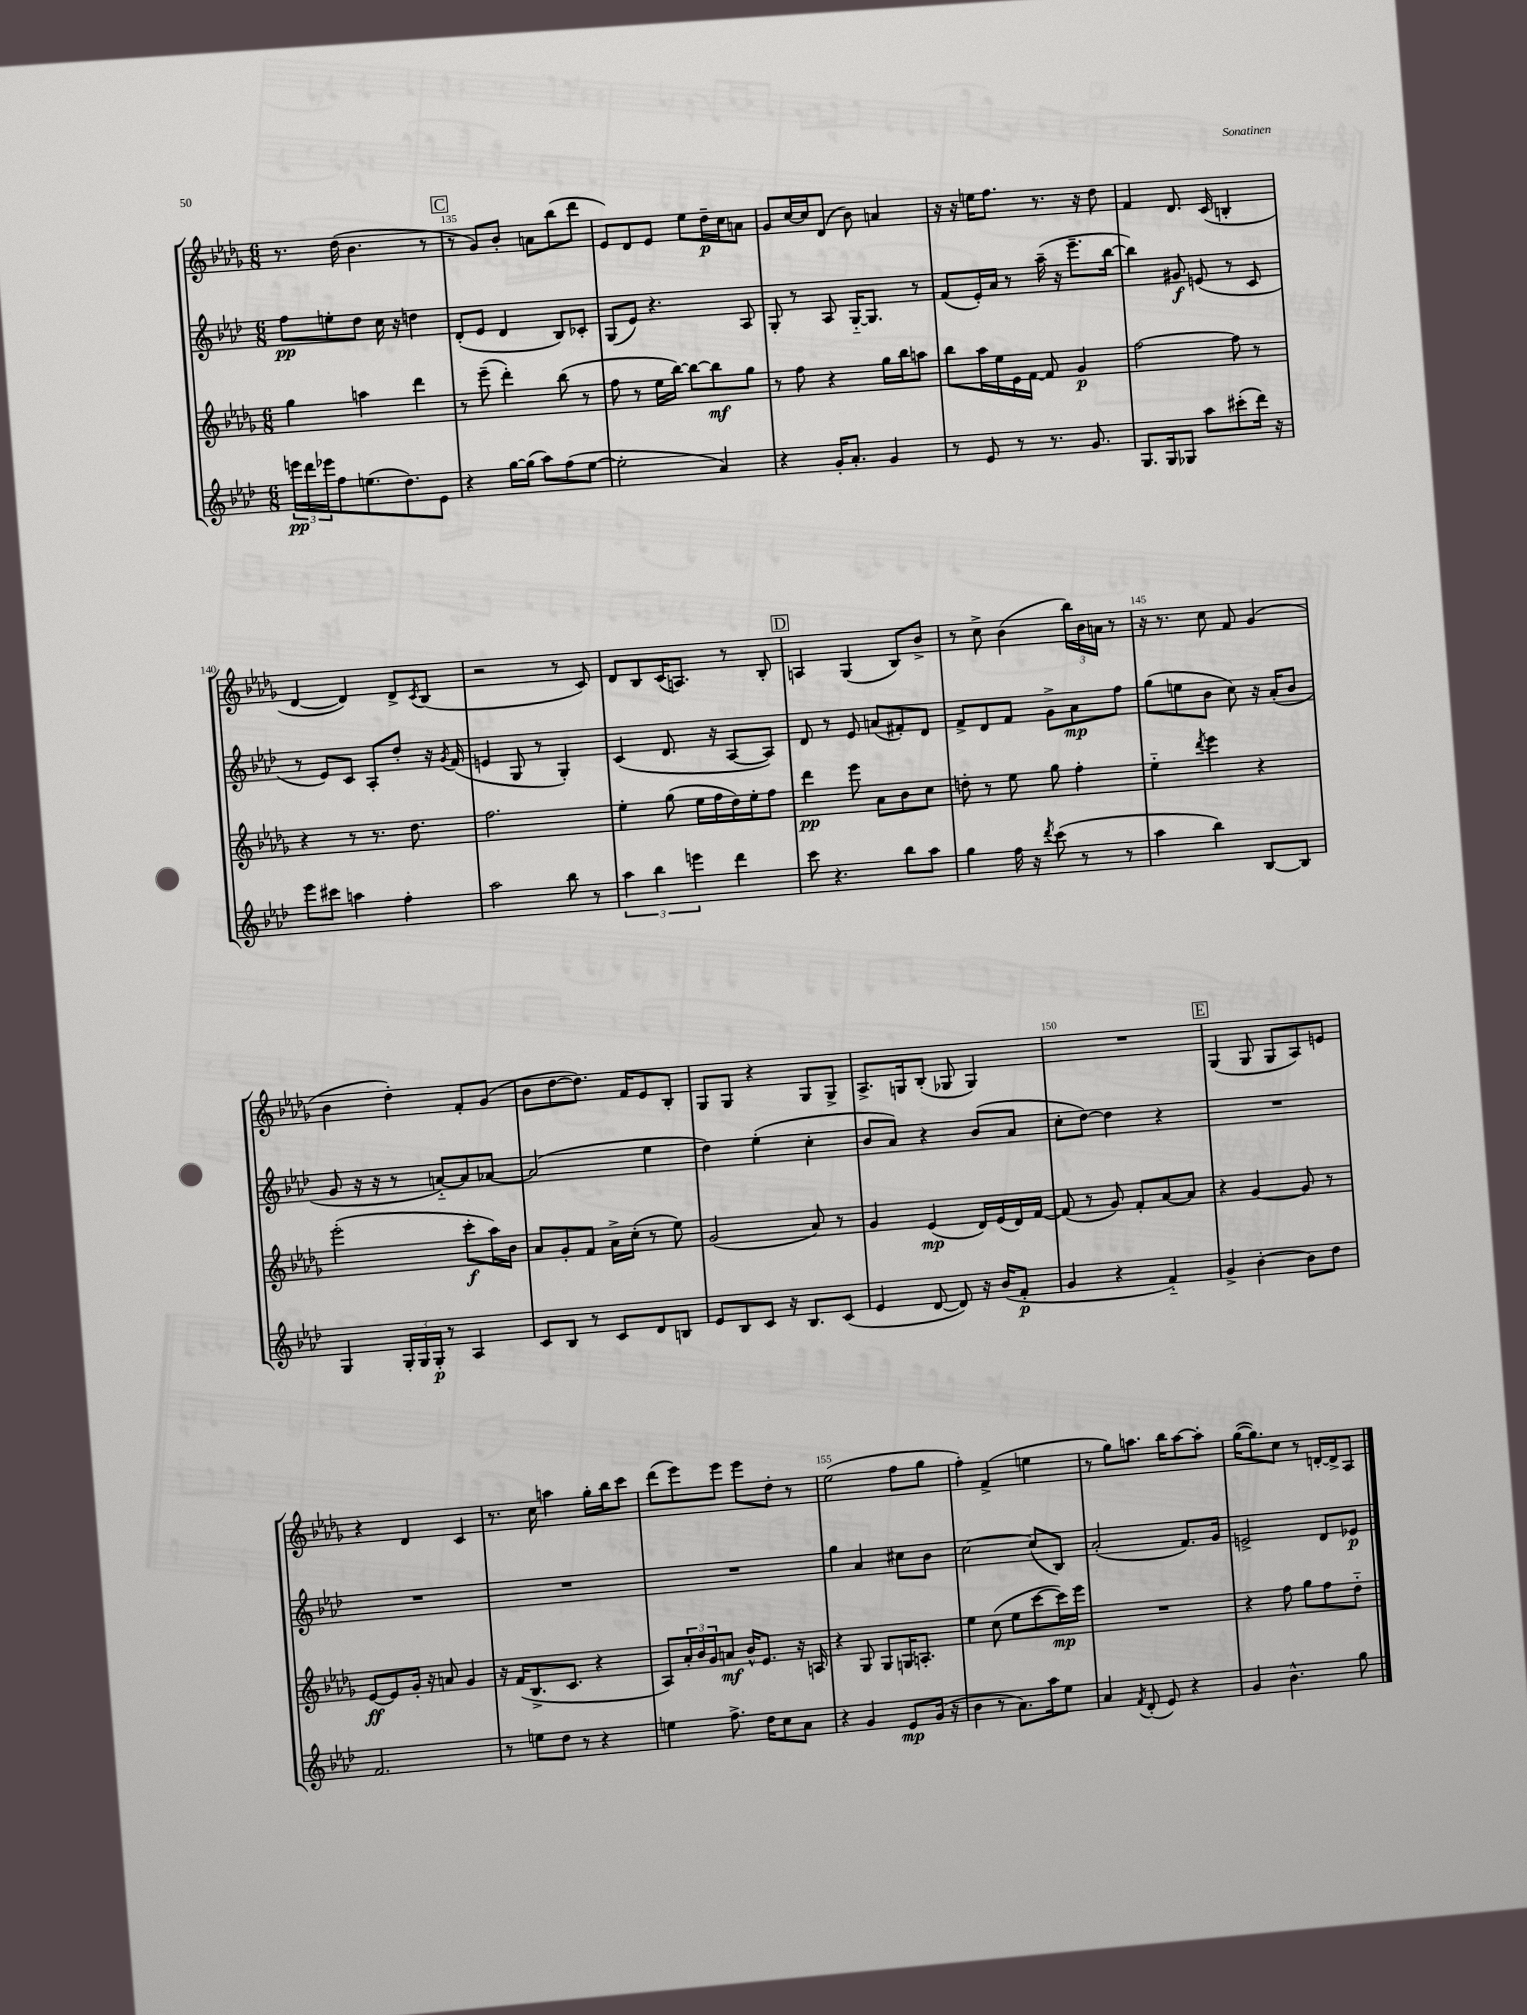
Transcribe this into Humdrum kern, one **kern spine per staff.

**kern	**kern	**kern	**kern
*staff4	*staff3	*staff2	*staff1
*clefG2	*clefG2	*clefG2	*clefG2
*k[b-e-a-d-]	*k[b-e-a-d-g-]	*k[b-e-a-d-]	*k[b-e-a-d-g-]
*M6/8	*M6/8	*M6/8	*M6/8
24eee	4gg-	8ff	8.r
24ddd-	.	.	.
24eee-	.	.	.
8ff	.	8ee'	.
.	.	.	(16dd-
(8.ee	4aa	8dd-	4.b-
.	.	16cc	.
8.dd-)	.	16r	.
.	4ddd-	4dd	.
8e-	.	.	8r
=	=	=	=
4r	8r	(8d-'	8r
.	(8eee-~	8e-	8g-)
[16gg	4ddd-')	4d-	8b-'
(16gg]	.	.	.
8aa-)	.	.	8a
(8ff	(8bb-	8B-)	(8bb-
[8ee-	8r	8c-'	8ddd-
=	=	=	=
2ee-']	8ff	(8G	8e-)
.	8r	8e-)	8d-
.	16ee-	4.r	8e-
.	[16bb-)	.	.
.	8bb-_	.	8ee-
4a-)	8bb-]	.	16dd-~
.	.	.	16cc
.	8gg-	8A-	8a
=	=	=	=
4r	8r	8G'	8g-
.	8ff	8r	[16cc
.	.	.	16cc]
16g'	4r	8A-	(8d-
8.a-'	.	.	.
.	.	[16G'~	8b-)
.	.	8.G]	.
4g	16gg-	.	4a
.	16bb-	.	.
.	8aa	8r	.
=	=	=	=
8r	8bb-	(8f	16r
.	.	.	16r
8e-	16aa-	16e-')	16ee
.	16ee-	16a-	8.ff
8r	16e-	8r	.
.	[16f	.	.
8.r	8f]	(16aa-~	8.r
.	.	16r	.
.	4g-	8.eee-~	.
8.g	.	.	16r
.	.	.	8dd-
.	.	[16bb-	.
=	=	=	=
8.G	[2ff	4bb-])	4f
16G	.	.	.
8G-	.	8g#	8.d-
8aa-	.	(8e	.
.	.	.	(16c
(8ccc#'	8ff]	8r	4B'
16ddd-)	8r	8c	.
16r	.	.	.
=	=	=	=
8eee-	4r	8r	[4d-
8ccc#	.	8e-)	.
4aa	8r	8c	4d-])
.	8.r	8A-'	.
4ff'	.	8dd-'	8d-^
.	8.dd-	.	.
.	.	.	8qc
.	.	16r	(8B-
.	.	8qg	.
.	.	(16f	.
=	=	=	=
2aa-	2.ff	4e	2r
.	.	8G	.
.	.	8r	.
8bb-	.	4G')	8r
8r	.	.	8c)
=	=	=	=
6aa-	4ee-'	(4c	8d-
.	.	.	8B-
6bb-	.	.	.
.	(8gg-	8.d-	(16c
.	.	.	8.A)
6eee	.	.	.
.	16ee-	.	.
.	16ff	16r	.
4ddd-	16dd-)	[8A-	8r
.	16ee-'	.	.
.	8ff	8A-])	8B-'
=	=	=	=
8ccc	4ddd-	8d-	4A
4.r	.	8r	.
.	8eee-	8e-	(4G-
.	8a-	(8a	.
8bb-	8b-	8f#')	8B-)
8aa-	8cc	8d-	8b-^
=	=	=	=
4gg	8dd'	8f^	8r
.	8r	8d-	8cc^
16ff	8ee-	8f	(4b-
16r	.	.	.
8qddd-	.	.	.
(8ccc	8gg-	8g^	.
8r	4ff'	8a-	24bb-)
.	.	.	24b-
.	.	.	24a
8r	.	8ff	8r
=	=	=	=
4aa-	4ee-'~	(8gg	16r
.	.	.	8.r
.	.	8ee	.
.	8qddd-	.	.
4bb-)	4eee-	8b-	8cc
.	.	8cc)	8f
[8B-	4r	16r	(4g-
.	.	(16a-'	.
8B-]	.	8b-	.
=	=	=	=
4G	(2eee-'	8g	4b-
.	.	16r	.
.	.	16r	.
24G'	.	8r	4dd-')
24G	.	.	.
24G'	.	.	.
8r	.	[8a'~)	.
4A-	8ccc'	8a]	8f'
.	16aa-)	[8a-	(8g-
.	16b-	.	.
=	=	=	=
8c	8a-	(2a-]	8b-
8B-	8g-'	.	[8dd-
8r	8f	.	8.dd-])
8c	16a-^	.	.
.	(16cc'	.	16f
8d-	8r	4ee-	8e-
8B	8ee-)	.	8B-'
=	=	=	=
8e-	(2g-	4dd-)	8G-
8B-	.	.	8G-
8c	.	(4ee-'	4r
16r	.	.	.
8.B-	.	.	.
.	8a-)	4cc'	8G-
(8c	8r	.	8G-^
=	=	=	=
4e-	4g-	8b-	8.A-^
.	.	8a-)	.
.	.	.	16G
[8d-	(4e-	4r	(8B-'
8d-])	.	.	8G-
16r	16d-)	(8b-	4G-)
(16b-	(16e-	.	.
8f'	16d-)	8a-	.
.	[16f	.	.
=	=	=	=
4g	(8f]	8cc'	2.r
.	8r	[8dd-)	.
4r	8g-)	4dd-]	.
.	8f'	.	.
4f'~)	[8a-	4r	.
.	8a-]	.	.
=	=	=	=
4g^	4r	2.r	(4G-
[4b-'	[4g-	.	8G-
.	.	.	8G-
8b-]	8g-]	.	8A-)
8dd-	8r	.	8e
=	=	=	=
2.f	[8e-	2.r	4r
.	8e-]	.	.
.	16g-'	.	4d-
.	16r	.	.
.	8a	.	.
.	4g-	.	4c
=	=	=	=
8r	16r	2.r	8.r
.	(16f	.	.
8ee	8.B-^	.	.
.	.	.	16cc
8dd-	.	.	4aa
.	8.c	.	.
8r	.	.	.
4r	4r	.	16gg-'
.	.	.	16bb-
.	.	.	8ccc
=	=	=	=
4ee	8A-)	2.r	(8ddd-
.	24a-'	.	8eee-)
.	24b-	.	.
.	24g-	.	.
8.ff^	8a	.	8eee-
.	16b-^^	.	8eee-
16dd-	8.e-	.	.
8cc	.	.	8dd-'
8a-	16r	.	8r
.	16A	.	.
=	=	=	=
4r	4r	4gg	(2ee-
4g	8G-	4a-	.
.	8G-	.	.
8e-	16G	8cc#	8ff
.	8.A'	.	.
(16g	.	8b-	8gg-
16r	.	.	.
=	=	=	=
4b-	4ee-	[2cc	4ff')
8r	(8cc	.	(4f^
8.a-)	8ee-	.	.
.	[8ccc	(8cc]	4ee
16aa-	.	.	.
8ee-	16ccc])	8B-)	.
.	16eee-	.	.
=	=	=	=
4a-	2.r	(2a-'	8r
.	.	.	8gg-)
8qf	.	.	.
(8d-'	.	.	8.aa
8e-)	.	.	.
.	.	.	16bb-
4r	.	8.f)	[8aa
.	.	.	8aa']
.	.	16g	.
=	=	=	=
4g	4r	2e^	([16gg-
.	.	.	8.gg-])
4.b-^^	8ff	.	8cc
.	8gg-	.	8r
.	8ff	8d-	[16d'
.	.	.	16d^]
8gg	8dd-'~	8e-	8A-
==	==	==	==
*-	*-	*-	*-
